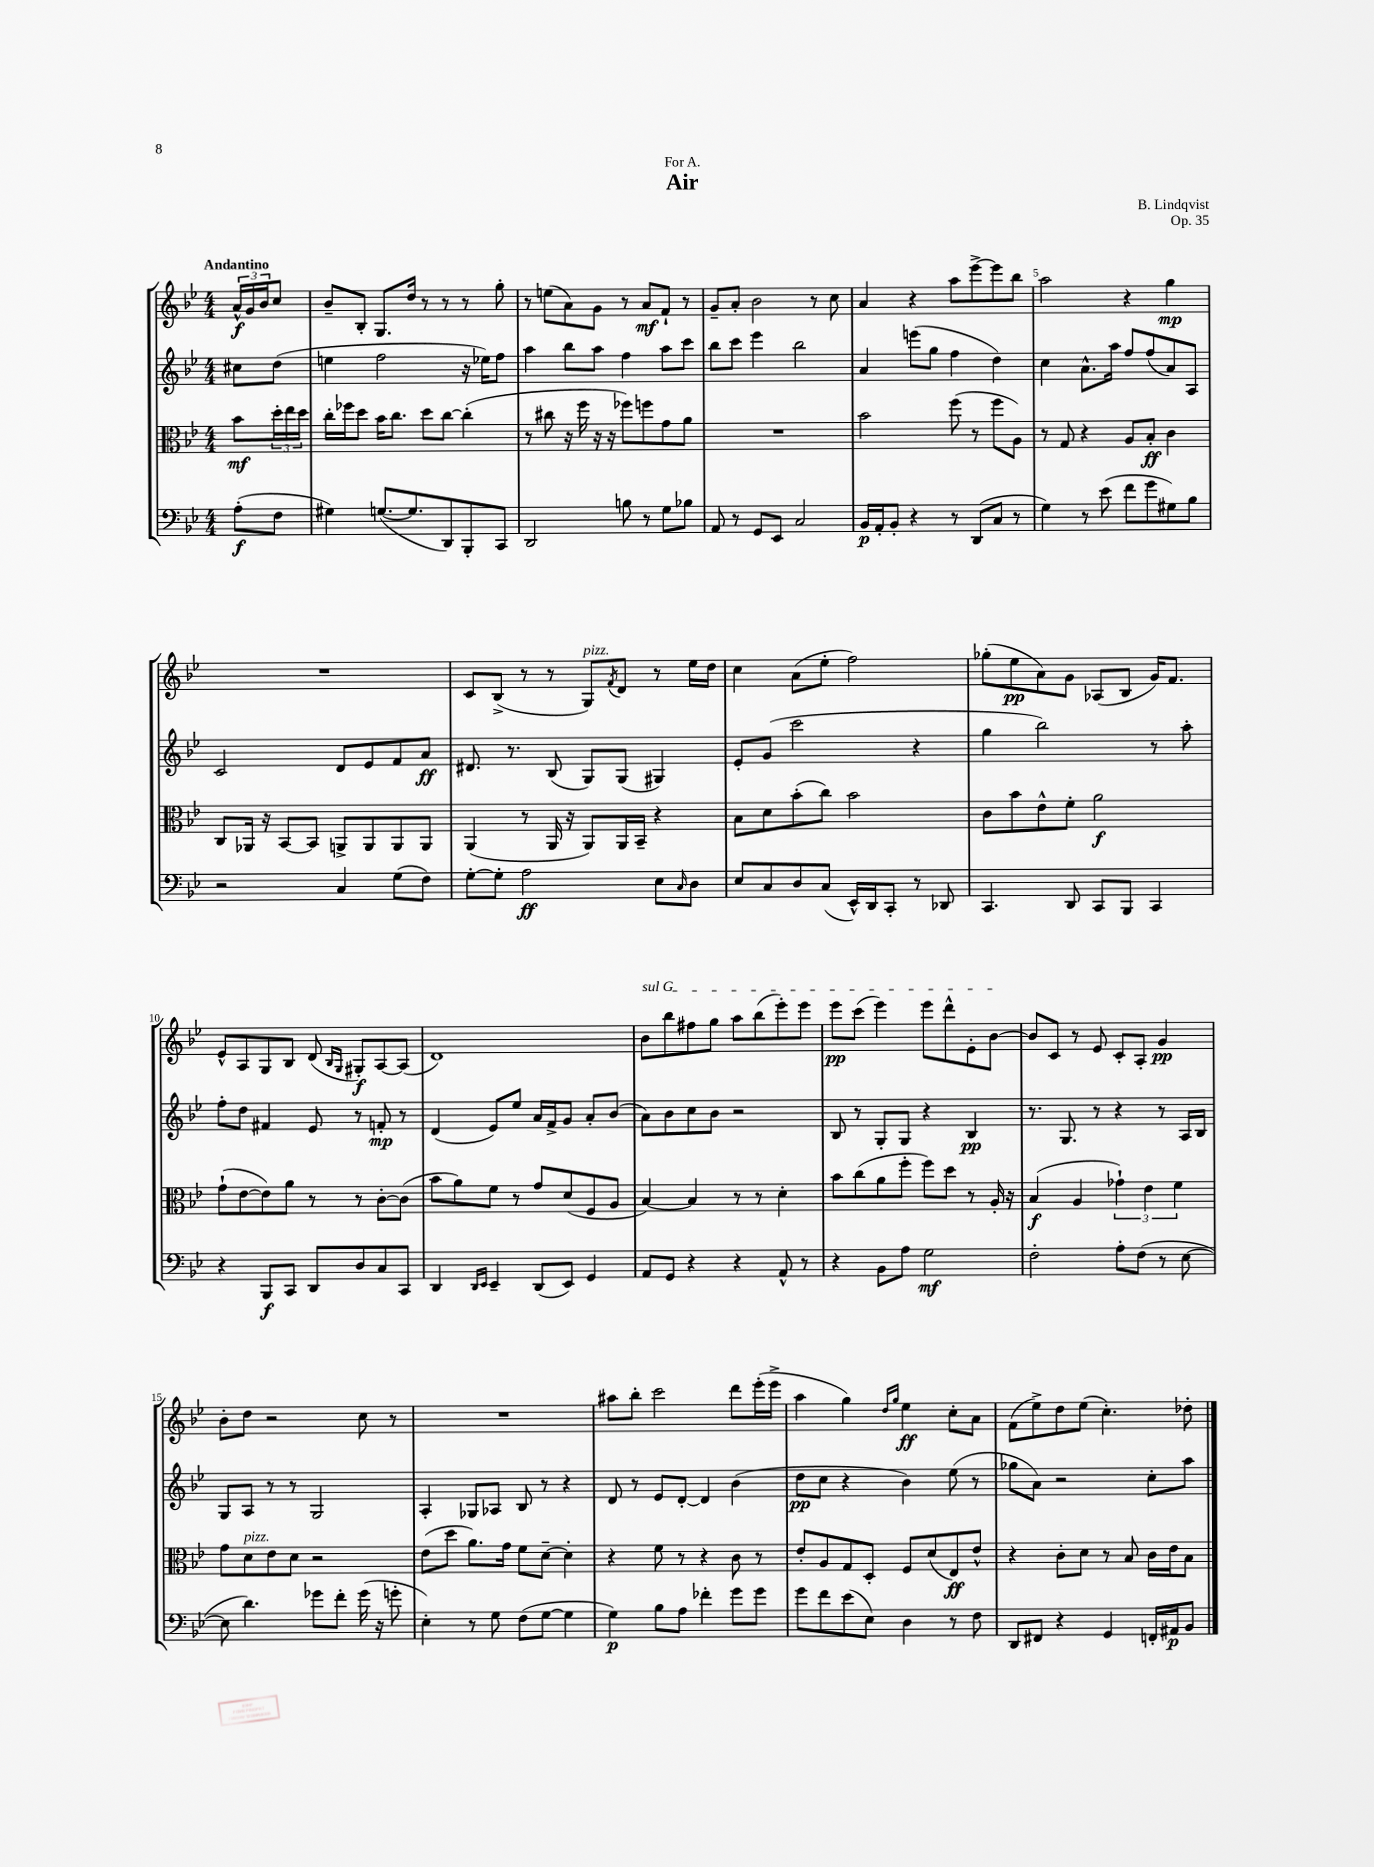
\header { title = "Air" composer = "B. Lindqvist" dedication = "For A." opus = "Op. 35" }
<<
\new StaffGroup <<
\new Staff = "s0" {
    \clef treble \key bes \major \numericTimeSignature \time 4/4 \partial 4 \tempo "Andantino"
    \tuplet 3/2 { a'16-^\f g'16 bes'16 } c''8 |
    bes'8-- bes8-. g8. d''16 r8 r8 r8 g''8-. |
    r8 e''8( a'8) g'8 r8 a'8\mf f'8-! r8 |
    g'8-- a'8-. bes'2 r8 c''8 |
    a'4 r4 a''8 ees'''8~-> ees'''8 bes''8 |
    a''2 r4 g''4\mp |
    R1 |
    c'8 bes8->( r8 r8 g8^\markup { \italic "pizz." }) \acciaccatura { f'8 } d'8 r8 ees''16 d''16 |
    c''4 a'8( ees''8-. f''2) |
    ges''8-.( ees''8\pp a'8) g'8 aes8( bes8 g'16) f'8. |
    ees'8-^ a8 g8 bes8 d'8( \grace { bes16 g16 } gis8-.\f) a8~ a8( |
    d'1) |
    \once \override TextSpanner.bound-details.left.text = \markup { \italic "sul G" } bes'8\startTextSpan bes''8 fis''8 g''8 a''8 bes''8( ees'''8-.) ees'''8 |
    ees'''8\pp c'''8( ees'''4) ees'''8 d'''8-^ ees'8-. bes'8~\stopTextSpan |
    bes'8 c'8 r8 ees'8 c'8-. a8-. g'4\pp |
    bes'8-. d''8 r2 c''8 r8 |
    R1 |
    ais''8 bes''8-. c'''2 d'''8 ees'''16-.( ees'''16-> |
    a''4 g''4) \grace { d''16 g''16 } ees''4\ff c''8-. a'8 |
    f'8( ees''8->) d''8 ees''8( c''4.-.) des''8-. \bar "|." |
}
\new Staff = "s1" {
    \clef treble \key bes \major \numericTimeSignature \time 4/4 \partial 4
    cis''8 d''8( |
    e''4 f''2 r16 ees''16) f''8 |
    a''4 bes''8 a''8 f''4 a''8 c'''8 |
    bes''8 c'''8 ees'''4 bes''2 |
    a'4 e'''8( g''8 f''4 d''4) |
    c''4 a'8.-^ a''16 f''8 f''8( a'8) a8 |
    c'2 d'8 ees'8 f'8 a'8\ff |
    dis'8. r8. bes8( g8) g8( gis4) |
    ees'8-. g'8( c'''2 r4 |
    g''4 bes''2) r8 a''8-. |
    f''8-. d''8 fis'4 ees'8 r8 f'8-.\mp r8 |
    d'4( ees'8) ees''8 a'16 f'16-> g'8 a'8-. bes'8( |
    a'8) bes'8 c''8 bes'8 r2 |
    bes8 r8 g8-. g8 r4 bes4\pp |
    r8. g8. r8 r4 r8 a16 bes16 |
    g8 a8 r8 r8 g2 |
    a4-. ges8 aes8 bes8 r8 r4 |
    d'8 r8 ees'8 d'8~-. d'4 bes'4( |
    d''8\pp c''8 r4 bes'4) ees''8( r8 |
    ges''8 a'8) r2 c''8-. a''8 \bar "|." |
}
\new Staff = "s2" {
    \clef alto \key bes \major \numericTimeSignature \time 4/4 \partial 4
    bes'8\mf \tuplet 3/2 { d''16-. ees''16 d''16 } |
    c''16-. fes''16 d''8 bes'16 c''8. d''8 c''8~ c''4-.( |
    r8 cis''8 r16 f''16 r16 r16 fes''8) f''8 g'8 a'8 |
    R1 |
    bes'2 f''8( r8 f''8 a8) |
    r8 g8 r4 a8 bes8-.\ff c'4 |
    c8 aes,16 r16 bes,8~ bes,8 a,8-> a,8 a,8 a,8 |
    a,4( r8 a,16 r16 a,8) a,16 bes,16-- r4 |
    bes8 d'8 bes'8-.( c''8) bes'2 |
    c'8 bes'8 ees'8-^ f'8-. a'2\f |
    g'8-!( ees'8~ ees'8) a'8 r8 r8 c'8~-. c'8( |
    bes'8 a'8) f'8 r8 g'8 d'8( f8 a8 |
    bes4~) bes4 r8 r8 d'4-. |
    bes'8 c''8( a'8 f''8-. f''8) d''8 r8 a16-. r16 |
    bes4\f( a4 \tuplet 3/2 { ges'4-!) ees'4 f'4 } |
    g'8 d'8^\markup { \italic "pizz." } ees'8 d'8 r2 |
    ees'8( d''8 a'8.) g'16 f'8 d'8~-- d'4-. |
    r4 f'8 r8 r4 c'8 r8 |
    ees'8-. a8 g8 d8-. f8 d'8( ees8\ff) ees'8-^ |
    r4 c'8-. d'8 r8 bes8 c'16 ees'16 bes8 \bar "|." |
}
\new Staff = "s3" {
    \clef bass \key bes \major \numericTimeSignature \time 4/4 \partial 4
    a8-.\f( f8 |
    gis4) g8.~( g8. d,8) bes,,8-. c,8 |
    d,2 b8 r8 g8 bes8 |
    a,8 r8 g,8 ees,8 c2 |
    bes,16\p a,16-. bes,8-. r4 r8 d,8( c8 r8 |
    g4) r8 ees'8( f'8 g'8 gis8) bes8 |
    r2 c4 g8( f8) |
    g8~-. g8-. a2\ff ees8 \grace { c16 } d8 |
    ees8 c8 d8 c8( ees,16-^) d,16 c,8-. r8 des,8 |
    c,4. d,8 c,8 bes,,8 c,4 |
    r4 bes,,8\f c,8 d,8 d8 c8 c,8 |
    d,4 \grace { d,16 ees,16 } ees,4-- d,8( ees,8) g,4 |
    a,8 g,8 r4 r4 a,8-^ r8 |
    r4 bes,8 a8 g2\mf |
    f2-. a8-. f8( r8 ees8~ |
    ees8 d'4.) ges'8 f'8-. ges'16( r16 g'8-. |
    ees4-.) r8 g8 f8( g8~ g4 |
    g4\p) bes8 a8 fes'4-. g'8 g'8 |
    g'8 f'8 ees'8( ees8) d4 r8 f8 |
    d,8 fis,8 r4 g,4 f,16-. ais,16\p bes,8 \bar "|." |
}
>>
>>
\layout { \context { \Score \override BarNumber.break-visibility = ##(#f #t #t) barNumberVisibility = #(every-nth-bar-number-visible 5) } }
